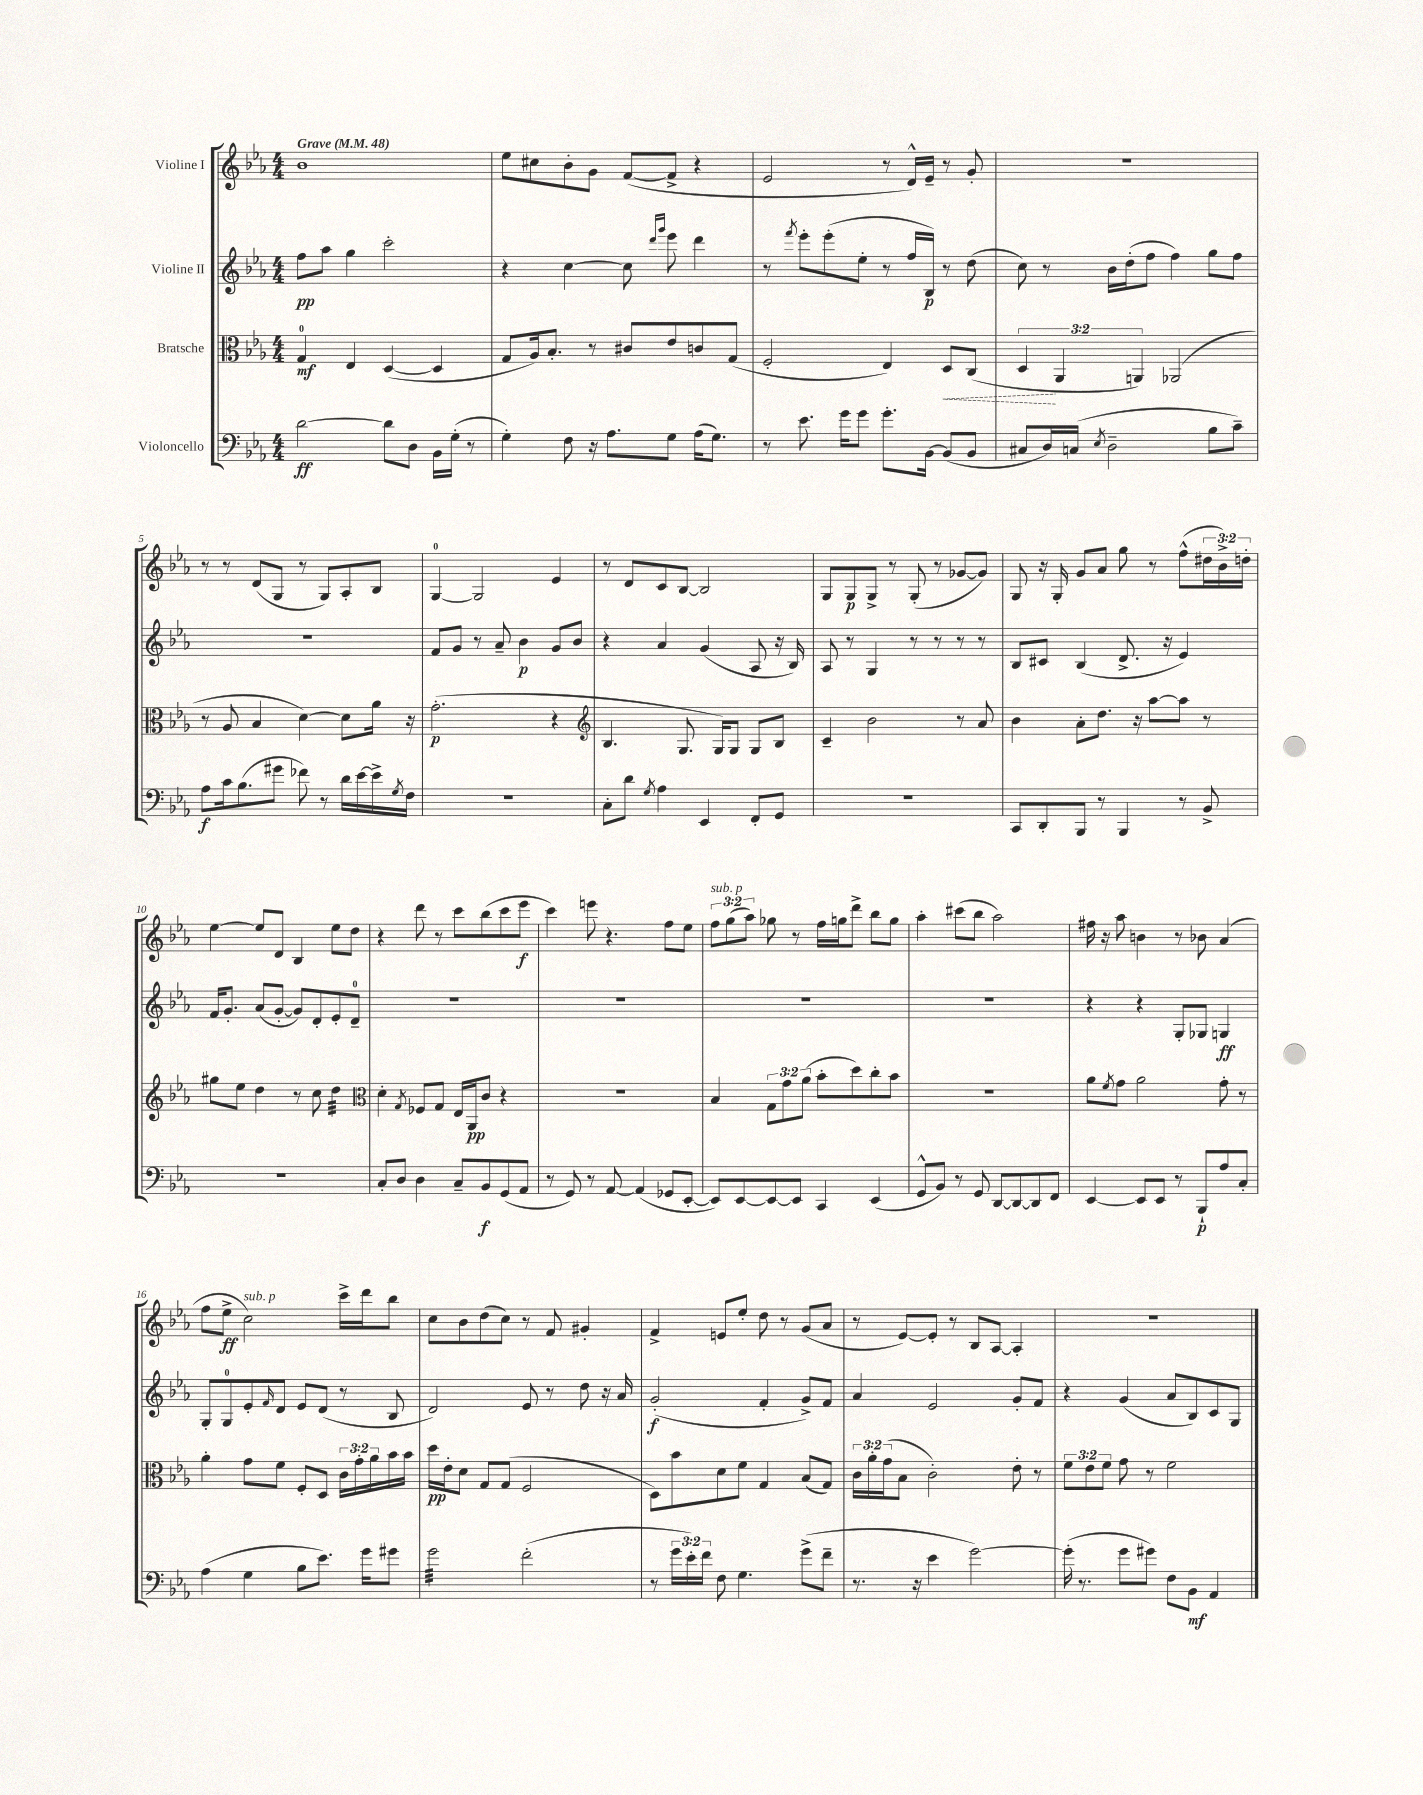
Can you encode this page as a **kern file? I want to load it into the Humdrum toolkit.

**kern	**kern	**kern	**kern
*staff4	*staff3	*staff2	*staff1
*clefF4	*clefC3	*clefG2	*clefG2
*k[b-e-a-]	*k[b-e-a-]	*k[b-e-a-]	*k[b-e-a-]
*M4/4	*M4/4	*M4/4	*M4/4
*MM48	*MM48	*MM48	*MM48
[2d	4G	8ff	1b-
.	.	8aa-	.
.	4E-	4gg	.
8d]	([4D	2ccc'	.
8D	.	.	.
16BB-	4D]	.	.
(16G'	.	.	.
8r	.	.	.
=	=	=	=
4G')	8G	4r	8ee-
.	16A-)	.	8cc#
.	8.B-'	.	.
8F	.	[4cc	8b-'
16r	8r	.	8g
8.A-	.	.	.
.	8c#	8cc]	([8f
.	.	16qqddd	.
.	.	16qqggg	.
8G	8e-	8eee-	8f^]
(16A-	8c	4ddd	4r
8.G)	.	.	.
.	(8G	.	.
=	=	=	=
8r	2F'	8r	2e-
.	.	8qfff	.
8.e-	.	8eee-'	.
.	.	(8eee-'	.
16g	.	.	.
8g	.	8ee-'	.
8.g'	4E-)	8r	8r
.	.	16ff	16d^^)
[16BB-	.	16B-)	16e-~
(8BB-]	8D	8r	8r
8BB-	(8C	(8dd	8g'
=	=	=	=
8C#	6D	8cc)	1r
16D)	.	8r	.
.	6AA-	.	.
(16C	.	.	.
8qE-	.	.	.
2D~	.	16b-	.
.	.	(16dd'	.
.	6AA)	.	.
.	.	8ff	.
.	(2AA-	4ff)	.
8B-	.	8gg	.
8c~)	.	8ff	.
=	=	=	=
8A-	8r	1r	8r
16c	8A-	.	8r
(8.B-	.	.	.
.	4B-	.	(8d
8g#	.	.	8G
8f-)	[4d)	.	8r
8r	.	.	8G)
16d	8d]	.	8A-'
[16e-	.	.	.
16e-^]	16a-	.	8B-
8qG	.	.	.
16F	16r	.	.
=	=	=	=
1r	(2.g'	8f	[4G
.	.	8g	.
.	.	8r	2G]
.	.	8a-~	.
.	.	4b-	.
.	4r	8g	4e-
.	.	8b-	.
=	=	=	=
*	*clefG2	*	*
8C'	4.B-	4r	8r
8d	.	.	8d
8qG	.	.	.
4A-	.	4a-	8c
.	8.G	.	[8B-
4EE-	.	(4g	2B-]
.	16G)	.	.
.	8G	.	.
8FF'	8G	8A-	.
8GG	8B-	16r	.
.	.	16B-)	.
=	=	=	=
1r	4c~	8A-	8G
.	.	8r	8G
.	2b-	4G	8G^
.	.	.	8r
.	.	8r	(8G'
.	.	8r	8r
.	8r	8r	[8g-
.	8a-	8r	8g-])
=	=	=	=
8CC	4b-	8B-	8G
8DD'	.	8c#	16r
.	.	.	16G'
8BBB-	8a-'	(4B-	8g
8r	8.dd	.	8a-
4BBB-	.	8.d^	8gg
.	16r	.	.
.	[8aa-	.	8r
.	.	16r	.
8r	8aa-]	4e-)	(8ff^^
8BB-^	8r	.	24dd#
.	.	.	24b-^)
.	.	.	24dd'
=	=	=	=
1r	8gg#	16f	[4ee-
.	.	8.g'	.
.	8ee-	.	.
.	4dd	(8a-	8ee-]
.	.	[8g'	8d
.	8r	8g])	4B-
.	8cc	8d'	.
.	4dd	8e-'	8ee-
.	.	8d~	8dd
=	=	=	=
*	*clefC3	*	*
8C'	4d'	1r	4r
8D	.	.	.
.	8qG	.	.
4D	8F-	.	8ddd
.	8G	.	8r
8C~	16E-	.	8ccc
.	16AA-	.	.
8BB-	8c	.	(8bb-
(8GG	4r	.	8ccc
8AA-	.	.	8eee-
=	=	=	=
8r	1r	1r	4ccc)
8GG)	.	.	.
8r	.	.	8eee
[8AA-	.	.	4.r
(4AA-]	.	.	.
8GG-	.	.	8ff
[8EE-'	.	.	8ee-
=	=	=	=
8EE-])	4B-	1r	12ff
.	.	.	(12gg
[8EE-	.	.	.
.	.	.	12aa-)
8EE-_	12G	.	8gg-
.	12g	.	.
8EE-]	.	.	8r
.	(12a-	.	.
4CC	8b-'	.	16ff
.	.	.	16gg
.	8dd)	.	8ddd^
(4EE-	8cc'	.	8bb-
.	8b-	.	8gg
=	=	=	=
8GG^^	1r	1r	4aa-'
8BB-)	.	.	.
8r	.	.	(8ccc#
8GG	.	.	8bb-
[8DD	.	.	2aa-)
8DD_	.	.	.
8DD]	.	.	.
8FF	.	.	.
=	=	=	=
[4EE-	8a-	4r	16ff#
.	.	.	16r
.	8qf	.	.
.	8g	.	8aa-
8EE-]	2a-	4r	4b
8EE-	.	.	.
8r	.	8G'	8r
8BBB-`	.	8G-	8b-
8A-	8g'	4G	(4a-
8C'	8r	.	.
=	=	=	=
(4A-	4a-'	8G'	8ff
.	.	8G	8ee-^
4G	8g	8e-'	2cc)
.	.	16qqf	.
.	8f	8d	.
8B-	8F'	8e-	.
8.e-)	8D	(8d	.
.	24c	8r	16ccc^
.	24g'	.	.
16g	.	.	16ddd
.	24a-	.	.
8g#	16b-	8B-	8bb-
.	16b-	.	.
=	=	=	=
2g	16dd	2d)	8cc
.	16e-'	.	.
.	8d	.	8b-
.	8G	.	(8dd
.	(8G	.	8cc)
(2f'	2F	8e-	8r
.	.	8r	8f
.	.	8dd	4g#'
.	.	16r	.
.	.	16a-	.
=	=	=	=
8r	8D)	(2g'	4f^
24g	8b-	.	.
24e-')	.	.	.
24f	.	.	.
8F	8d	.	8e
4.G	8f	.	8ee-'
.	4G	4f'	8dd
.	.	.	8r
(8g^	(8B-	8g^)	(8g
8f~	8G)	8f	8a-
=	=	=	=
8.r	24c	4a-	8r
.	24a-'	.	.
.	(24g	.	.
.	8B-	.	[8e-)
16r	.	.	.
4e-	2c')	2e-	8e-']
.	.	.	8r
[2g)	.	.	8B-
.	.	.	[8A-
.	8e-'	8g'	4A-']
.	8r	8f	.
=	=	=	=
(16g']	12f	4r	1r
8.r	.	.	.
.	12e-	.	.
.	12f	.	.
8g	8g	(4g	.
8g#)	8r	.	.
8F	2f	8a-	.
8BB-	.	8B-)	.
4AA-	.	8c	.
.	.	8G	.
==	==	==	==
*-	*-	*-	*-
